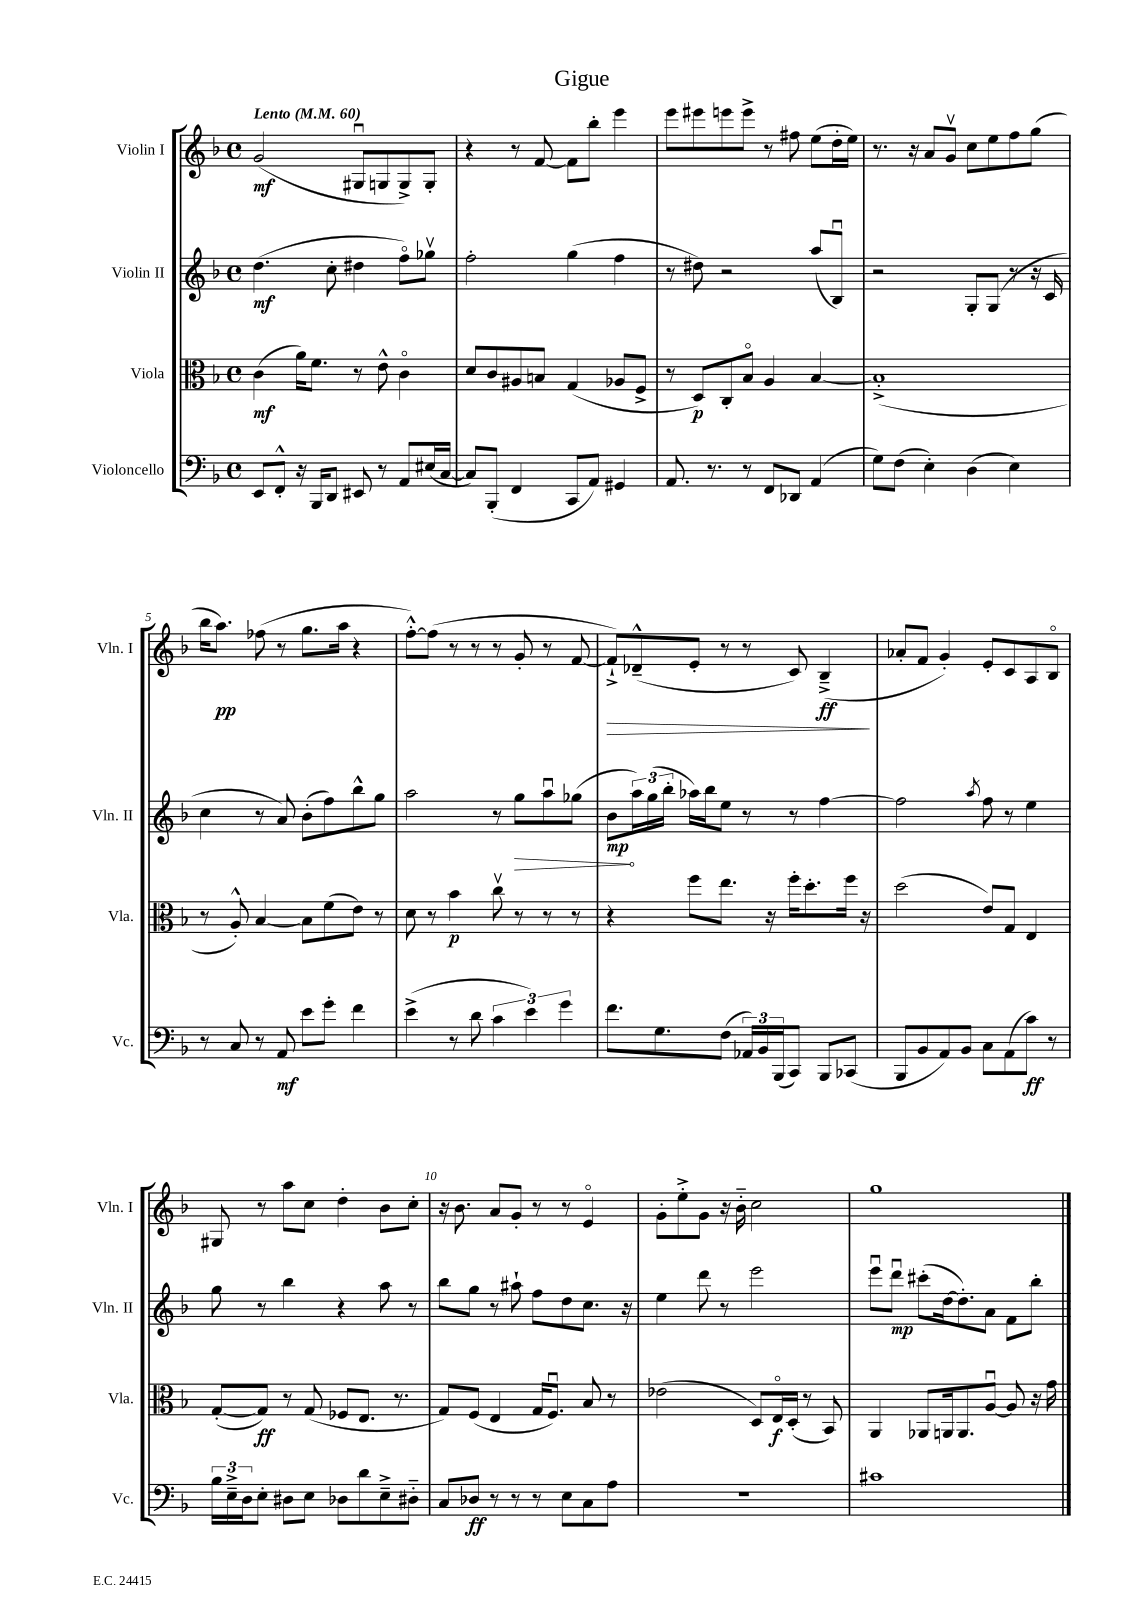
\header { title = "Gigue" }
<<
\new StaffGroup <<
\new Staff = "s0" \with { instrumentName = "Violin I" shortInstrumentName = "Vln. I" } {
    \clef treble \key f \major \defaultTimeSignature \time 4/4 \tempo "Lento" 4 = 60
    g'2\mf( gis8\downbow g8 g8->) g8-. |
    r4 r8 f'8~ f'8 bes''8-. e'''4 |
    e'''8 eis'''8 e'''8 e'''8-> r8 fis''8 e''8( d''16-. e''16) |
    r8. r16 a'8 g'8\upbow c''8 e''8 f''8 g''8( |
    bes''16 a''8.\pp) fes''8( r8 g''8. a''16 r4 |
    f''8~-.-^) f''8( r8 r8 r8 g'8-. r8 f'8~ |
    f'8-!->\>) des'8---^( e'8-. r8 r8 c'8) bes4--->\ff\!( |
    aes'8-. f'8 g'4-.) e'8-. c'8 a8 bes8\flageolet |
    gis8 r8 a''8 c''8 d''4-. bes'8 c''8-. |
    r16 bes'8. a'8 g'8-. r8 r8 e'4\flageolet |
    g'8-. e''8-.-> g'8 r16 bes'16-_ c''2 |
    g''1 \bar "|." |
}
\new Staff = "s1" \with { instrumentName = "Violin II" shortInstrumentName = "Vln. II" } {
    \clef treble \key f \major \defaultTimeSignature \time 4/4
    d''4.\mf( c''8-. dis''4 f''8\flageolet) ges''8\upbow |
    f''2-. g''4( f''4 |
    r8 dis''8) r2 a''8( bes8\downbow) |
    r2 g8-. g8( r8 r16 c'16 |
    c''4 r8 a'8) bes'8-.( f''8) bes''8-^ g''8 |
    a''2 r8 \once \override Hairpin.circled-tip = ##t g''8\> a''8\downbow ges''8( |
    bes'8\mp\! \tuplet 3/2 { a''16) g''16( bes''16-. } aes''16) bes''16 e''8 r8 r8 f''4~ |
    f''2 \acciaccatura { a''8 } f''8 r8 e''4 |
    g''8 r8 bes''4 r4 a''8 r8 |
    bes''8 g''8 r8 ais''8-! f''8 d''8 c''8. r16 |
    e''4 d'''8 r8 e'''2 |
    e'''8\downbow d'''8\downbow\mp cis'''8-.( d''16~ d''8.-.) a'8 f'8 bes''8-. \bar "|." |
}
\new Staff = "s2" \with { instrumentName = "Viola" shortInstrumentName = "Vla." } {
    \clef alto \key f \major \defaultTimeSignature \time 4/4
    c'4\mf( a'16) f'8. r8 e'8-^ c'4\flageolet |
    d'8 c'8 ais8 b8 g4( aes8 f8-> |
    r8 d8\p) c8-. bes8\flageolet a4 bes4~ |
    bes1-.->( |
    r8 a8-.-^) bes4~ bes8 f'8( e'8) r8 |
    d'8 r8 bes'4\p c''8\upbow r8 r8 r8 |
    r4 f''8 e''8. r16 f''16-. d''8.-. f''16 r16 |
    d''2( e'8) g8 e4 |
    g8~-.( g8\ff) r8 g8( fes8 e8. r8. |
    g8) f8( e4 g16 f8.\downbow) bes8 r8 |
    ees'2( d8) e16\flageolet\f d16-.( r8 bes,8) |
    a,4 aes,8 a,16 a,8. a8~\downbow a8 r16 g'16 \bar "|." |
}
\new Staff = "s3" \with { instrumentName = "Violoncello" shortInstrumentName = "Vc." } {
    \clef bass \key f \major \defaultTimeSignature \time 4/4
    e,8 f,8-.-^ r16 bes,,16 d,8 eis,8 r8 a,8 eis16( c16~ |
    c8) bes,,8-.( f,4 c,8 a,8) gis,4 |
    a,8. r8. r8 f,8 des,8 a,4( |
    g8) f8( e4-.) d4( e4) |
    r8 c8 r8 a,8\mf e'8 g'8-. f'4 |
    e'4->( r8 d'8 \tuplet 3/2 { c'4 e'4) g'4 } |
    f'8. g8. f8( \tuplet 3/2 { aes,16) bes,16 bes,,16( } c,8) bes,,8 ces,8( |
    bes,,8 bes,8 a,8) bes,8 c8 a,8( c'8\ff) r8 |
    \tuplet 3/2 { bes16 e16---> d16 } e8-. dis8 e8 des8 d'8 e8---> dis8-_ |
    c8 des8\ff r8 r8 r8 e8 c8 a8 |
    R1 |
    cis'1 \bar "|." |
}
>>
>>
\layout { \context { \Score \override BarNumber.break-visibility = ##(#f #t #t) barNumberVisibility = #(every-nth-bar-number-visible 5) } }
